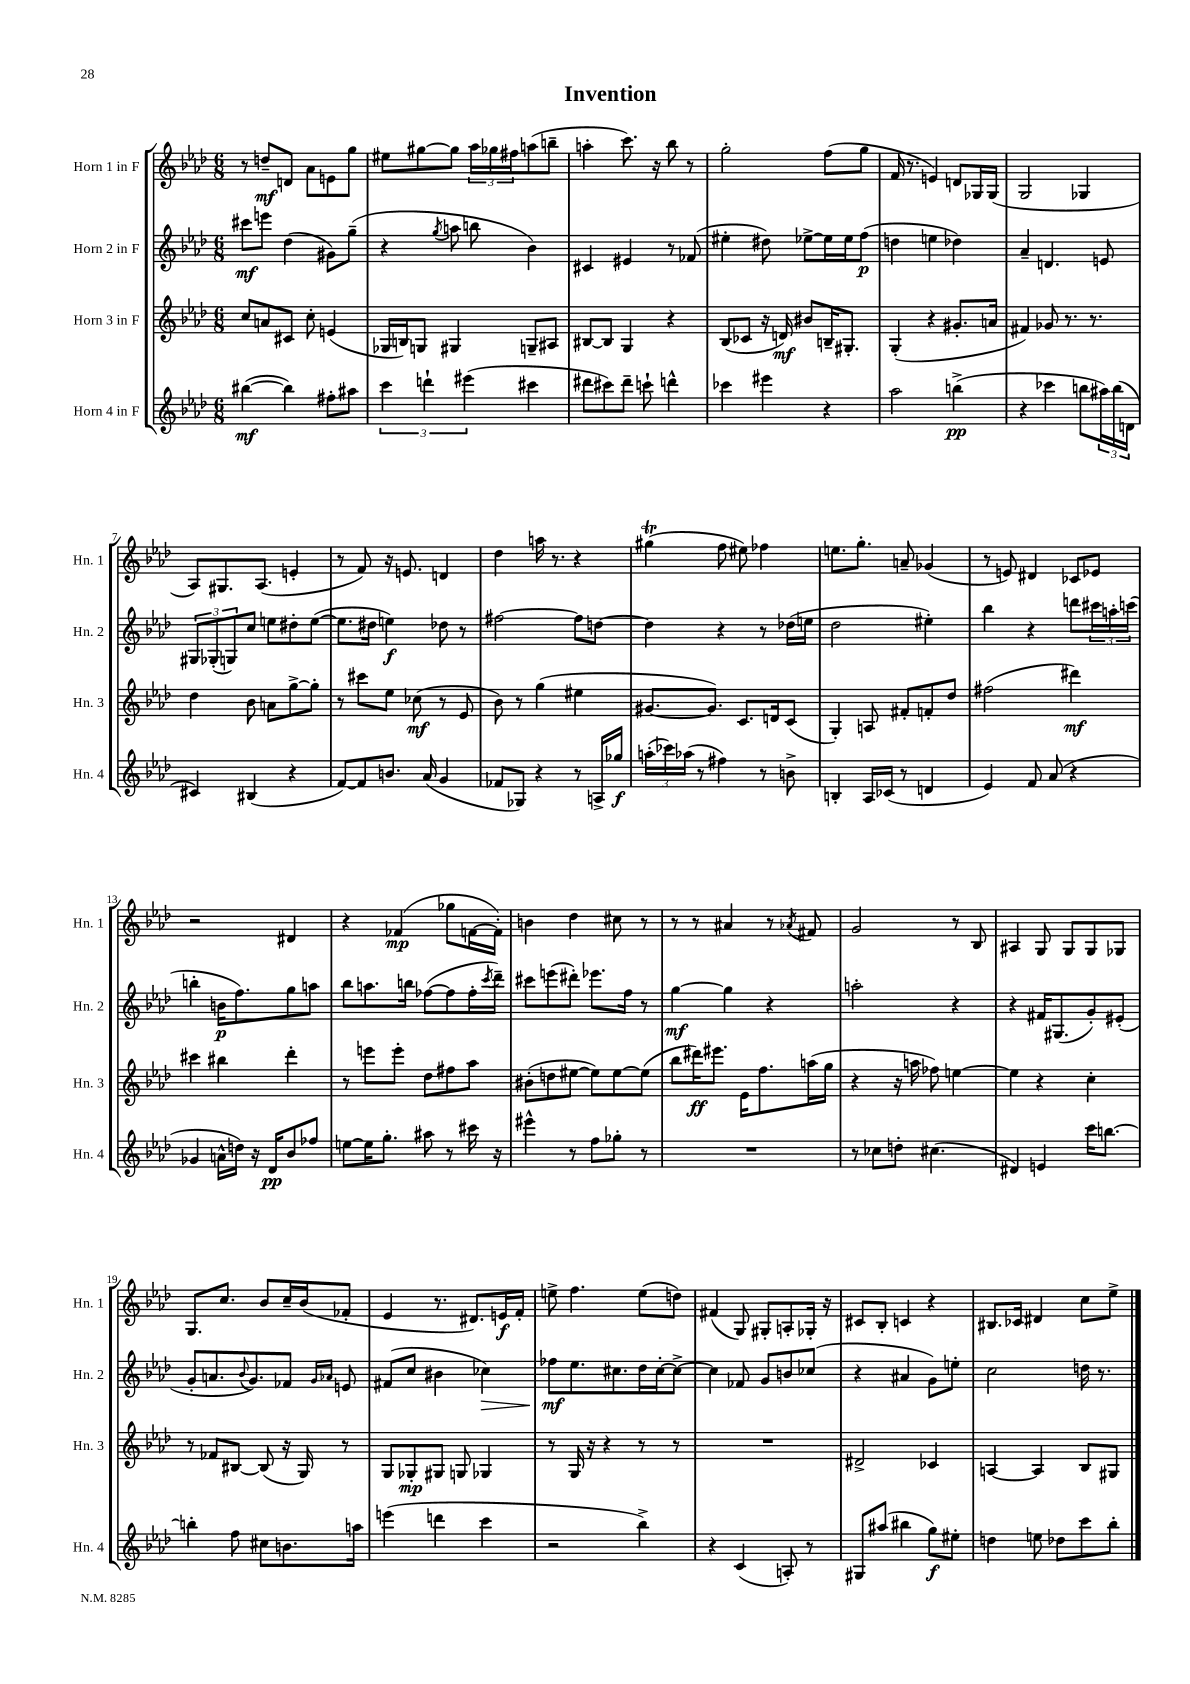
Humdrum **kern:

**kern	**kern	**kern	**kern
*staff4	*staff3	*staff2	*staff1
*clefG2	*clefG2	*clefG2	*clefG2
*k[b-e-a-d-]	*k[b-e-a-d-]	*k[b-e-a-d-]	*k[b-e-a-d-]
*M6/8	*M6/8	*M6/8	*M6/8
([4bb#\	8cc/L	8ccc#\L	8r
.	8a/	8eee\J	8dd~/L
4bb#\])	8c#/J	(4dd-\	8d/J
.	8cc'\	.	8a-\L
8ff#'\L	(4e/	8g#\L)	8e\
8aa#\J	.	(8gg~\J	8gg\J
=	=	=	=
6ccc\	16G-/LL	4r	8ee#\L
.	16B/J)	.	.
.	8G/J	.	[8gg#\
6ddd`\	.	.	.
.	.	8qgg/	.
.	4G#/	8aa\	8gg#\]J
(6eee#\	.	.	.
.	.	8bb\	24aa-\LL
.	.	.	24gg-\
.	.	.	24ff#\J
4ccc#\	8G~/L	4b-\)	(8aa\
.	8A#/J	.	8bb~\J
=	=	=	=
8ddd#\L	[8B#/L	4c#/	4aa'\
8ccc#\)	8B#/]J	.	.
8ddd#~\J	4G/	4e#/	8.ccc\)
8ccc`\	.	.	.
.	.	.	16r
4ddd^^\	4r	8r	8bb-\
.	.	(8f-/	8r
=	=	=	=
4ccc-\	(8B-/L	4ee#'\	2gg'\
.	8c-/J	.	.
4eee#\	16r	8dd#\)	.
.	16d/)	.	.
.	8b#/L	[8ee-^\L	.
4r	16B~/K	16ee-\]L	(8ff\L
.	8.G#'/J	16ee-\J	.
.	.	(8ff\J	8gg\J
=	=	=	=
2aa-\	(4G'/	4dd\	16f/
.	.	.	8.r
.	4r	4ee\	4e/)
(4bb^\	8.g#'/L	4dd-\)	8d/L
.	.	.	16G-/L
.	16a/Jk	.	(16G-/JJ
=	=	=	=
4r	4f#/)	4a-~/	2G/
4ccc-\	8g-/	4.d/	.
.	8.r	.	.
8bb\L	.	.	4G-/
.	8.r	.	.
24aa#\L)	.	8e/	.
(24bb\	.	.	.
24d\JJ	.	.	.
=	=	=	=
4c#/)	4dd-\	12G#/L	8A-/L)
.	.	(12G-'/	.
.	.	.	8.G#/
.	.	12G/)	.
(4B#/	8b-\	8cc/J	.
.	.	.	(8.A-/J
.	8a\L	8ee\L	.
4r	[8gg^\	8dd#'\	4e'/
.	8gg'\]J	([8ee\J	.
=	=	=	=
[8f/L)	8r	8.ee\]L	8r
8f/]	8ccc#\L	.	8f/)
.	.	16dd#\Jk	.
8.b/J	8ee-\J	4ee\)	16r
.	.	.	8.e/
.	(8cc-\	.	.
(16a-/	.	.	.
4g/	8r	8dd-\	4d/
.	8e-/	8r	.
=	=	=	=
8f-/L	8b-\)	[2ff#\	4dd-\
8G-/J)	8r	.	.
4r	(4gg\	.	16aa\
.	.	.	8.r
8r	4ee#\	8ff#\]L	4r
16A^/LL	.	[8dd\J	.
16gg-/JJ	.	.	.
=	=	=	=
(24aa'\LL	[8.g#/L	4dd\]	(4gg#\
24ccc-\)	.	.	.
(24aa-\JJ	.	.	.
8r	.	.	.
.	8.g#/]J)	.	.
4ff#\)	.	4r	8ff\
.	8.c/L	.	8ee#\)
8r	.	8r	4ff-\
.	16d/k	.	.
8b^\	(8c/J	(16dd-\LL	.
.	.	16ee\JJ	.
=	=	=	=
4B'/	4G'/)	2dd-\	8.ee\L
.	.	.	8.gg'\J
16A-/LL	8A/	.	.
(16c-/JJ	.	.	.
8r	8f#'/L	.	8a~/
4d/	8f'/	4ee#'\)	(4g-/
.	8dd-/J	.	.
=	=	=	=
4e-/)	(2ff#\	4bb-\	8r
.	.	.	8e/)
8f/	.	4r	4d#/
(8a-/	.	.	.
4r	4ddd#\)	8ddd\L	8c-/L
.	.	24ccc#\L	8e-/J
.	.	24aa'\	.
.	.	(24ccc\JJ	.
=	=	=	=
4g-/	4ccc#\	4bb'\	2r
16a^^\LL	4bb#\	16b\LK	.
16dd\JJ)	.	8.ff\)	.
16r	.	.	.
16d-/LK	.	.	.
8b-/	4ddd-'\	8gg\	4d#/
8ff-/J	.	8aa\J	.
=	=	=	=
[8ee\L	8r	8bb-\L	4r
16ee\]K	8eee\L	8.aa\	.
8.gg'\J	.	.	.
.	8eee'\J	.	(4f-/
.	.	16bb\Jk	.
8aa#\	8dd-\L	([8ff-\L	.
8r	8ff#\	8ff-\]	8gg-\L
16ccc#\	8aa-\J	16ff-'\L	[16f\L
.	.	8qccc/	.
16r	.	16ddd-~\JJ)	16f'\]JJ)
=	=	=	=
4eee#^^\	(8b#'\L	8ccc#\L	4b\
.	8dd\	(8eee\	.
8r	[8ee#\J	8ddd#'\J)	4dd-\
8ff\L	8ee#\]L)	8.eee-\L	.
8gg-'\J	[8ee#\	.	8cc#\
.	.	16ff\Jk	.
8r	(8ee#\]J	8r	8r
=	=	=	=
2.r	8bb-\L	[4gg\	8r
.	16ddd#\K)	.	8r
.	8.eee#\J	.	.
.	.	4gg\]	4a#/
.	16e-\LK	.	.
.	8.ff\	.	.
.	.	4r	8r
.	.	.	8qa-/
.	(16aa\L	.	8f#/
.	16gg\JJ	.	.
=	=	=	=
8r	4r	2aa'\	2g/
8cc-\L	.	.	.
8dd'\J	16r	.	.
.	16aa\	.	.
(4.cc#\	8ff-\)	.	.
.	[4ee\	4r	8r
.	.	.	8B-/
=	=	=	=
4d#/)	4ee\]	4r	4A#/
4e/	4r	16f#/LK	8G/
.	.	(8.G#/	.
.	.	.	8G/L
16ccc\LK	4cc'\	8g'/)	8G/
[8.bb\J	.	.	.
.	.	(8e#'/J	8G-/J
=	=	=	=
4bb'\]	8r	8g'/L	8.G/L
.	8f-/L	8.a/	.
.	.	.	8.cc/J
8ff\	[8B#/J	.	.
.	.	8qqb-/	.
.	.	8.g/)	.
8cc#\L	(8B#/]	.	8b-/L
8.b\	16r	8f-/J	16cc~/L
.	16G/)	.	(16b-/J
.	.	16qqg/LL	.
.	.	16qqa-/JJ	.
.	8r	8e/	8f-'/J
16aa\Jk	.	.	.
=	=	=	=
(4eee\	8G/L	(8f#/L	4e-/
.	8G-'/	8cc/J	.
4ddd\	8G#/J	4b#\	8.r
.	8G/	.	.
.	.	.	8.d#/L)
4ccc\	4G-/	4cc-\)	.
.	.	.	16e/L
.	.	.	16f'/JJ
=	=	=	=
2r	8r	8ff-\L	8ee^\
.	16G/	8.ee-\	4.ff\
.	16r	.	.
.	4r	.	.
.	.	8.cc#\	.
4bb-^\)	8r	16dd-\L	(8ee\L
.	.	[16cc#'\J	.
.	8r	8cc#^\_J	8dd\J)
=	=	=	=
4r	2.r	4cc#\]	(4f#/
(4c/	.	8f-/	8G/)
.	.	8g/L	8G#'/L
8A'/)	.	8b/	8A'/
8r	.	(8cc-/J	16G-'/Jk
.	.	.	16r
=	=	=	=
8G#/L	2d#^/	4r	8c#/L
(8aa#/J	.	.	8B-'/J
4bb#\	.	4a#/	4c/
8gg\L)	4c-/	8g\L)	4r
8ee#'\J	.	8ee'\J	.
=	=	=	=
4dd\	[4A/	2cc\	8.B#/L
.	.	.	16c-/Jk
8ee\	4A/]	.	4d#/
8dd-\L	.	.	.
8ccc\	8B-/L	16dd\	8cc\L
.	.	8.r	.
8bb-'\J	8G#/J	.	8ee-^\J
==	==	==	==
*-	*-	*-	*-
